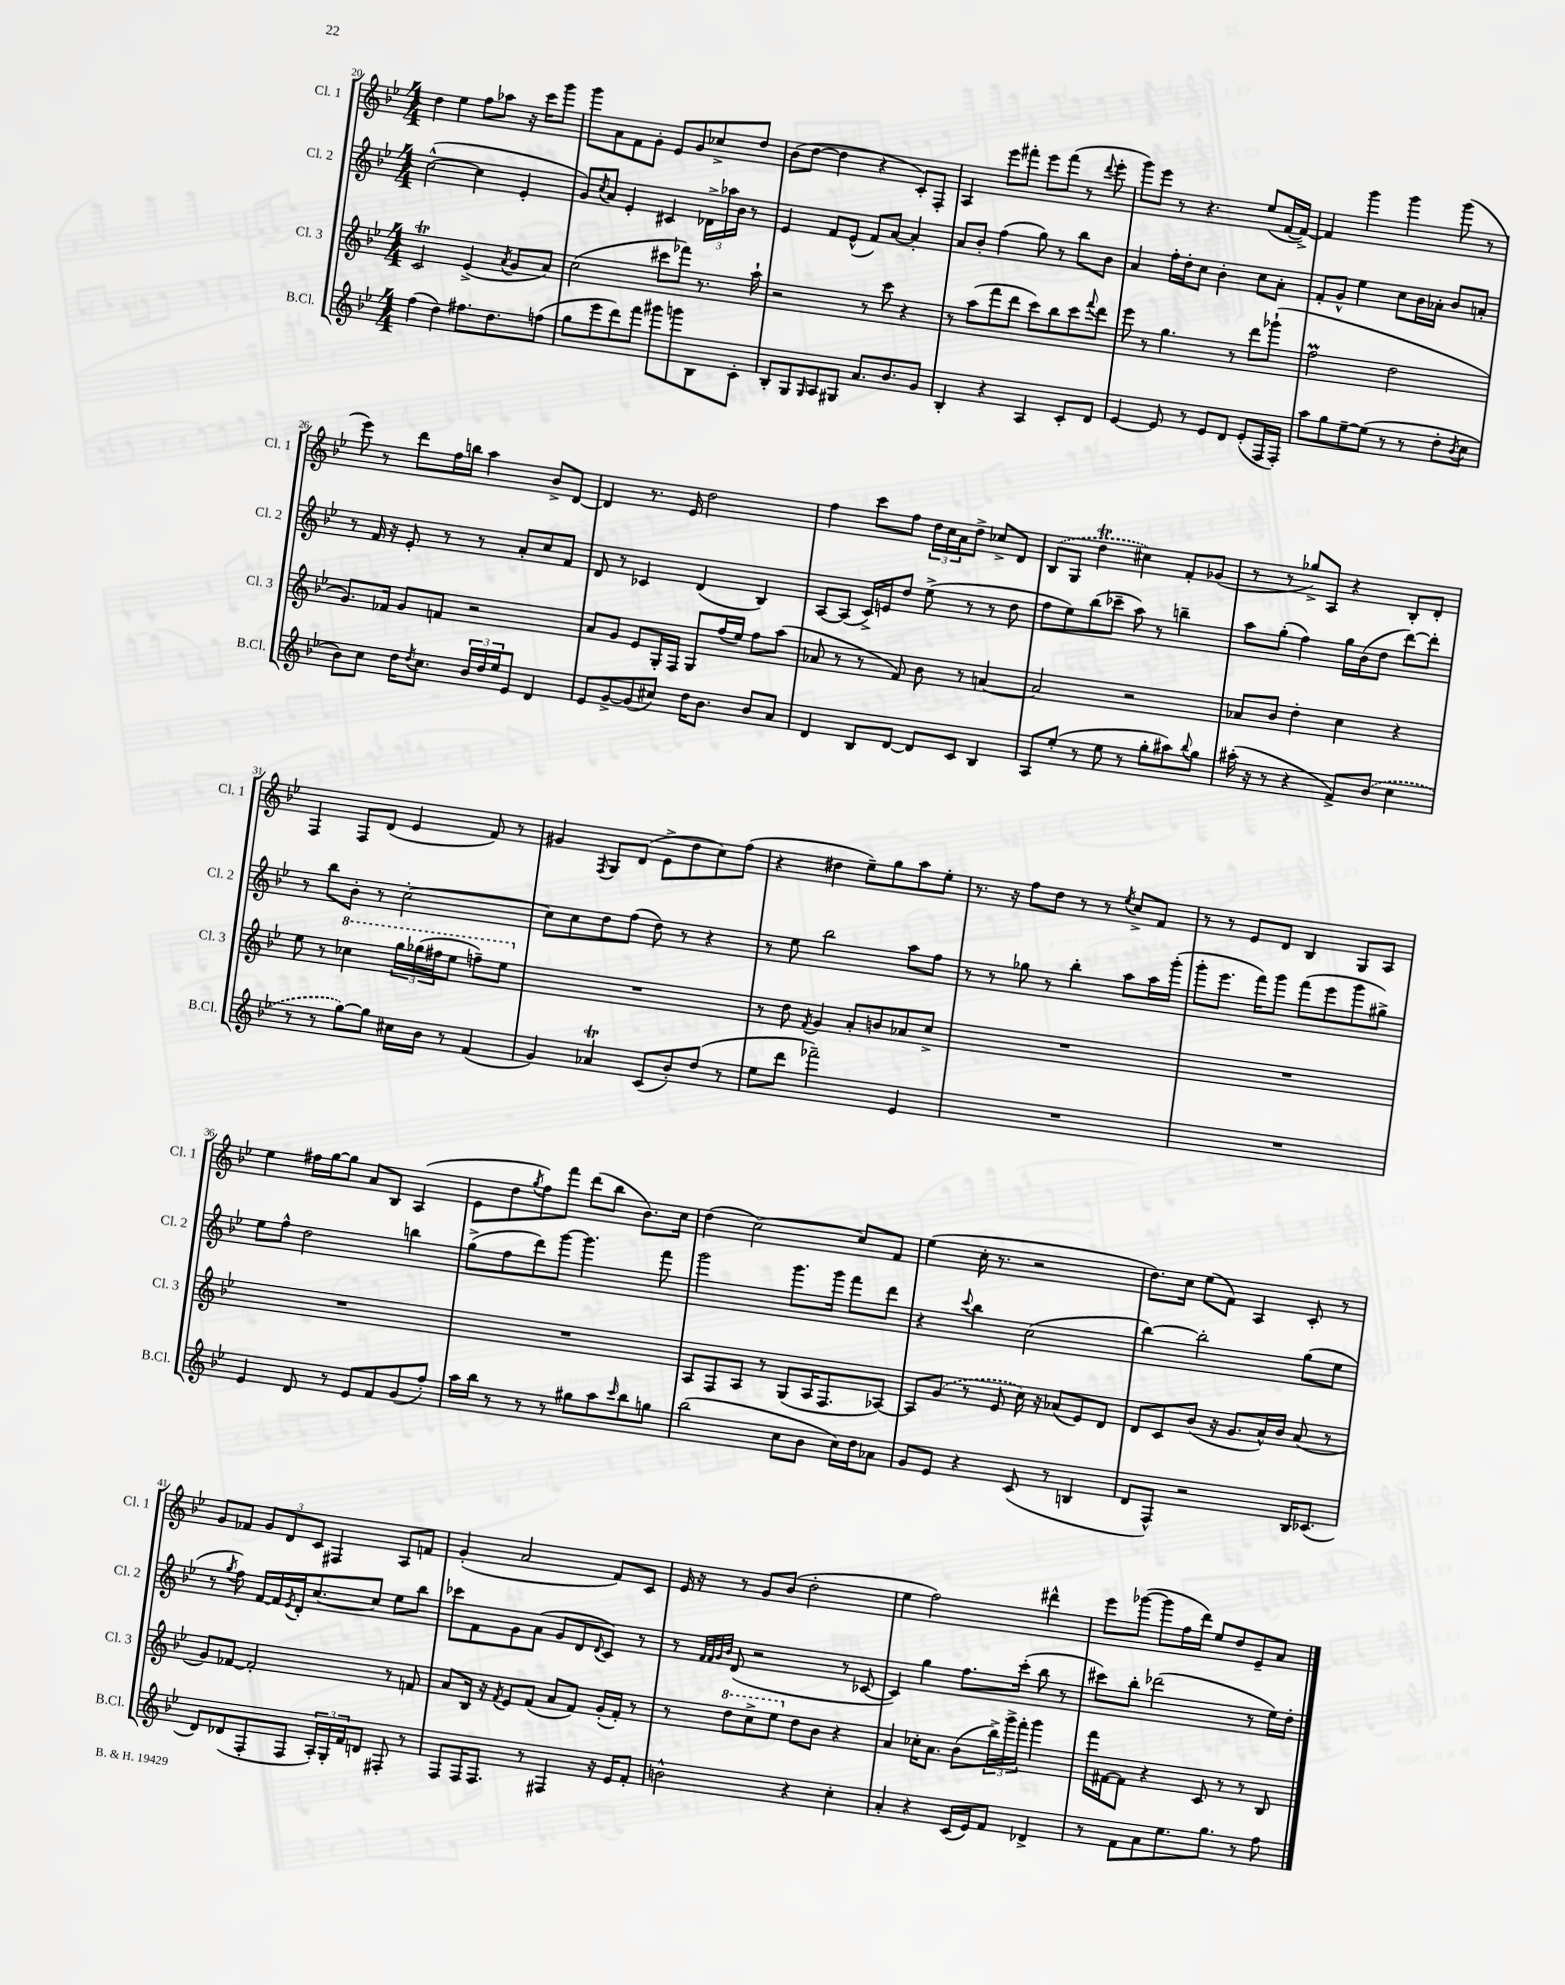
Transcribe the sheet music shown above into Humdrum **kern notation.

**kern	**kern	**kern	**kern
*part4	*part3	*part2	*part1
*staff4	*staff3	*staff2	*staff1
*I"B.Cl.	*I"Cl. 3	*I"Cl. 2	*I"Cl. 1
*I'B.Cl.	*I'Cl. 3	*I'Cl. 2	*I'Cl. 1
*clefG2	*clefG2	*clefG2	*clefG2
*k[b-e-]	*k[b-e-]	*k[b-e-]	*k[b-e-]
*M4/4	*M4/4	*M4/4	*M4/4
=20	=20	=20	=20
(4ff\	2cT/	([2cc^^\	4dd\
4dd\)	.	.	4ee-\
8.ff#X\L	(4e-^/	4cc\]	8ff\L
.	.	.	8aa-X\J
8.dd\	.	.	.
.	8qa/	.	.
.	8g/L	4e-'/	16r
.	.	.	16ccc\KL
(8ffn\J	8a/J)	.	8ggg\J
=21	=21	=21	=21
8gg\L	(2cc\	8g/L)	8ggg\L
.	.	8qcc/	.
8eee-\	.	8a/J	8a\
8ddd\)	.	4e-'/	8f\
8fff\J	.	.	8g'\J
8ggg#X\L	8ccc#X\L	4c#X/	8e-/L
8gggn\	8fff-X\J)	.	8g/
8B-\	8.r	24d-X^\LL	8cc-X^/
.	.	24aa-X\	.
.	.	24b-\JJ	.
8c'\J	.	8r	8dd/J
.	16aa`\	.	.
=22	=22	=22	=22
8B-'/L	2r	4e-/	(8b-\L
8G/	.	.	[8dd\J
16qqG/	.	.	.
8A/	.	8f/L	4dd\]
8G#X/J	.	(8e-^^/J	.
8.a/L	8r	8f/L)	4r
.	8ccc\	[8a/J	.
8.b-/	.	.	.
.	4r	4a'/]	8c'/L)
8g/J	.	.	8F'/J
=23	=23	=23	=23
4B-'/	8r	8a/L	4A/
.	(8aa\L	8b-'/J	.
4r	8fff\	(4ff\	8eee-\L
.	8ddd\J	.	8fff#X'\J
4A/	8ccc\L)	8gg\)	8eee-\L
.	8bb-\	8r	(8fff#\J
8c'/L	8ccc\	8bb-\L	8r
.	8qqfff/	.	8qqddd/
8d/J	8ddd\J	8b-\J	8eee-'\
=24	=24	=24	=24
[4e-/	8eee-\	4a/	8ggg\L)
.	8r	.	8eee-\J
8e-/]	4.gg\	16ff'\LL	8r
.	.	16dd'\J	.
8r	.	8cc\J	4.r
8e-/L	.	4b-'\	.
8d/J	8r	.	.
(8e-'/L	8ddd\L	8cc\L	(8ee-/L
16F/L	(8ggg-X`\J	8a'\J	[16f/L
16F'/JJ)	.	.	16f^/JJ_)
=25	=25	=25	=25
8aa\L	2ffM\	8f'/L	4f/]
8gg\	.	8g^^/J	.
[8ee-~\	.	4ee-\	4ggg\
(8ee-\J]	.	.	.
8r	2dd\	8cc\L	4ggg\
8r	.	16b-\L	.
.	.	16a-X'\JJ	.
8dd'\L	.	8b-/L	(8ggg\
8qb-/	.	.	.
8cc\J	.	8an'/J	8r
!!LO:LB:g=z
=26	=26	=26	=26
8b-\L)	8.g/L)	8r	8eee-\)
8cc\J	.	16f/	8r
.	16f-X/Jk	16r	.
16dd\KL	8g/L	8e-'/	8ddd\L
8qdd/	.	.	.
8.cc\J	.	.	.
.	8fn/J	8r	16ff\L
.	.	.	16bbn\JJ
24b-/LL	2r	8r	4aa\
24dd/	.	.	.
24ee-/J	.	.	.
8e-/J	.	8a'/L	.
4d/	.	8cc/	8b-^/L
.	.	8f/J	[8d/J
=27	=27	=27	=27
8e-/L	8a/L	8d/	4d/]
[8g^/	8g/J	8r	.
(8g/]	8e-/L	4c-X/	8.r
8cc#X/J)	16G'/L	.	.
.	16F/JJ	.	16e-/
16dd\KL	8G/L	(4d/	2dd\
8.b-\J	.	.	.
.	(16ff/L	.	.
.	16ee-/JJ)	.	.
8b-/L	8ff\L	4B-/)	.
8a/J	(8aa\J	.	.
=28	=28	=28	=28
4d/	8a-X/	[8A/L	4ff\
.	8r	(8A/J]	.
8B-/L	8r	16c^/LL)	8ccc\L
.	.	16en/J	.
[8d/J	8f/)	8dd/J	8ff\J
8d/L]	8b-\	(8ee-^\	24dd\LL
.	.	.	24cc\
.	.	.	24a\J
8c/J	8r	8r	8dd^\J
4B-/	[4an/	8r	8cc-X^/L
.	.	8dd\	8d/J
=29	=29	=29	=29
8A/L	2a/]	8ff\L	(8B-/L
(8ee-'/J	.	8ee-\)	8G/J
8r	.	(8bb-\	4ddt\
8ee-\	.	8ccc-X~\J	.
8r	2r	8aa\)	4cc#X\)
8gg'\L	.	8r	.
8aa#X\)	.	4bbn~\	8f'/L
8qqbb-/	.	.	.
8gg\J	.	.	(8g-X/J
=30	=30	=30	=30
(16aa#X'\	8a-X/L	8aa\L	8r
16r	.	.	.
8r	8b-/J	(8gg'\J	8r
4r	4dd'\	4ff\)	8gg-X^/L)
.	.	.	8A/J
8f^/L)	4cc\	16gg\LL	4r
.	.	(16b-\J	.
(8b-/J	.	8dd\J	.
4cc\	4r	[8ddd\L)	8B-'/L
.	.	8ddd'\J]	8d'/J
!!LO:LB:g=z
=31	=31	=31	=31
8r	8ee-\	8r	4F/
8r	8r	8bb-\L	.
*	*8va	*	*
[8gg\L)	4ccc-X\	8b-'\J	8F/L
8gg\J]	.	8r	(8d/J
16cc#X\LL	24ggg\LL	[2cc'\	4e-/
.	(24ggg-X\	.	.
16b-\JJ	.	.	.
.	24fff#X\J	.	.
8r	8eee-\J	.	.
(4f/	8fffn~\L)	.	8f/)
.	8eee-\J	.	8r
=32	=32	=32	=32
*	*X8va	*	*
4g/)	1r	8cc\L]	4g#X/
.	.	8cc\	.
.	.	.	8qF/
4a-XT/	.	8dd\	8G/L
.	.	(8ff\J	(8d/J
(8c/L	.	8dd\)	8e-^\L
8b-'/)	.	8r	8dd\
(8dd/J	.	4r	8cc\)
8r	.	.	(8ff\J
=33	=33	=33	=33
8ee-\L	8r	8r	4r
8ddd\J	8dd\	8ee-\	.
.	8qf/	.	.
2fff-X~\)	4g/	2bb-\	4dd#X\
.	8a'/L	.	8ee-~\L)
.	8bn/	.	8gg\
4e-/	8a-X/	8aa\L	8aa\
.	8cc^/J	8ff\J	8ee-'\J
=34	=34	=34	=34
1r	1r	8r	8.r
.	.	8r	.
.	.	.	16r
.	.	8gg-X\	8ff\L
.	.	8r	8dd\J
.	.	4bb-'\	8r
.	.	.	8r
.	.	.	8qee-/
.	.	8aa\L	8cc^/L
.	.	16aa\L	8f/J
.	.	(16ggg'\JJ	.
=35	=35	=35	=35
1r	1r	8ggg'\L	8r
.	.	8.eee-\J	8r
.	.	.	8e-/L
.	.	16fff\KL)	.
.	.	8ggg\J	8d/J
.	.	(8fff\L	4B-/
.	.	8eee-\	.
.	.	8ggg\	8G/L
.	.	8gg#X^\J)	8A/J
!!LO:LB:g=z
=36	=36	=36	=36
4e-/	1r	8ee-\L	4ee-\
.	.	8ff^^\J	.
8d/	.	2dd\	16ff#X\LL
.	.	.	[16gg\J
8r	.	.	8gg\J]
8e-/L	.	.	8a/L
8f/	.	.	8B-/J
(8g/	.	4bbn\	(4A/
8ff'/J)	.	.	.
=37	=37	=37	=37
16aa\LL	1r	(8gg^\L	8e-\L
16bb-\JJ	.	.	.
8r	.	8ff\	8dd\
.	.	.	8qgg/
8r	.	8ddd\)	8ff\)
8r	.	[8ggg\J	8fff\J
8gg#X\L	.	4.ggg\]	(8ddd\L
8aa\	.	.	8bb-\J
16qqccc/	.	.	.
8bb-\	.	.	8.b-\L)
8ggn\J	.	8fff\	.
.	.	.	16cc\Jk
=38	=38	=38	=38
(2bb-\	8A/L	2ggg\	(4dd\
.	8F/	.	.
.	8A/J	.	[2cc\)
.	8r	.	.
8cc\L	(8G/L	8.ggg\L	.
8b-\J	16A/K	.	.
.	8.F/	16ggg\Jk	.
16cc\LL)	.	8fff\L	8cc/L]
16dd\J	.	.	.
8a-X\J	[8A-X/J)	8ddd\J	8f/J
=39	=39	=39	=39
8g/L	8A-/L]	4r	(4ee-\
8e-/J	(8g/J	.	.
.	.	8qqccc/	.
4r	8r	4bb-\	16cc'\
.	.	.	8.r
.	8e-/	.	.
(8c/	16cc\)	(2cc\	2r
.	16r	.	.
8r	(8a-X/L	.	.
4Bn/	8e-/)	.	.
.	8d/J	.	.
=40	=40	=40	=40
8d/L	8d/L	[4bb-\)	8.dd\L)
8F^^/J)	8c/	.	.
.	.	.	16cc\Jk
2r	(8b-/J	2bb-'\]	(8ee-\L
.	16r	.	8f\J)
.	8.g/L	.	.
.	.	.	4A/
.	16a^^/L)	.	.
.	16b-/JJ	.	.
16B-/KL	(8a/	(8gg\L	8c'/
(8.c-X/J	.	.	.
.	8r	8ee-\J	8r
!!LO:LB:g=z
=41	=41	=41	=41
8d/L)	8g/L)	8r	8g/L
.	.	8qgg/	.
(8d-X/	[8f-X/J	8ff\)	8f-X/J
8F'/	2f-'/]	[16f/LL	12g/L
.	.	16f/]	.
.	.	.	12d/
.	.	8qe-/	.
8F/J	.	16d'/J	.
.	.	.	12c/J
.	.	[8.cc/	.
24A'/LL)	.	.	4F#X/
24G'/	.	.	.
24f/J	.	.	.
8dn/J	.	8cc/J]	.
8F#X'/	8r	8ee-\L	8A/L
8r	8fn/	8bb-\J	8fn/J
=42	=42	=42	=42
8F/L	8a/L	8ccc-X\L	(4g'/
16F/K	16B-/Jk	8f\	.
8.F/J	16r	.	.
.	8qf/	.	.
.	8e-/L	8g\	2a/
8r	(8f/J	(8a\J	.
4F#X/	8a/L	8g/L	.
.	8f/J)	8d/	.
.	.	8qqd/	.
16r	(16g'/LL	8c/J)	8f/L)
16e-/KL	16f'/JJ)	.	.
8f'/J	8r	8r	8c/J
=43	=43	=43	=43
2bn^^\	8r	8r	16e-/
.	.	.	16r
.	.	32qqf/LLL	.
.	.	32qqf/	.
.	.	32qqg/	.
.	.	32qqb-/JJJ	.
*	*8va	*	*
.	8ddd\L	(8d/	8r
.	8ccc^\	2r	8g/L
.	8eee-\J	.	(8b-/J
*	*X8va	*	*
4r	8dd\L	.	2dd'\
.	8b-\J	.	.
4cc'\	4r	8r	.
.	.	[8c-X/	.
=44	=44	=44	=44
4a'/	4a/	4c-/])	4ee-\
4r	16cc-X'\KL	4gg\	2ff\)
.	8.a\J	.	.
(16c/LL	(8b-\L	8.ff\L	.
16e-/J)	.	.	.
8f/J	24bb-^\L)	.	.
.	24ggg^\	.	.
.	.	(16ccc'\Jk	.
.	24fff'\JJ	.	.
4d-X^/	4ggg\	8bb-\	4ddd#X^^\
.	.	8r	.
=45	=45	=45	=45
8r	16fff\LL	8ccc#X\L)	8eee-\L
.	[16f#X\J	.	.
8f\L	8f#\J]	8bb-'\J	([8ggg-X\J
8a\	4r	(2ddd-X\	8ggg-\L]
8.ee-\	.	.	16ff\L
.	.	.	16ddd\JJ)
.	8c/	.	8ee-/L
8.gg\J	.	.	.
.	8r	.	8dd/
8r	8r	8r	8e-~/
8ff\	8B-/	16ee-\LL)	8a/J
.	.	16dd'\JJ	.
==	==	==	==
*-	*-	*-	*-
